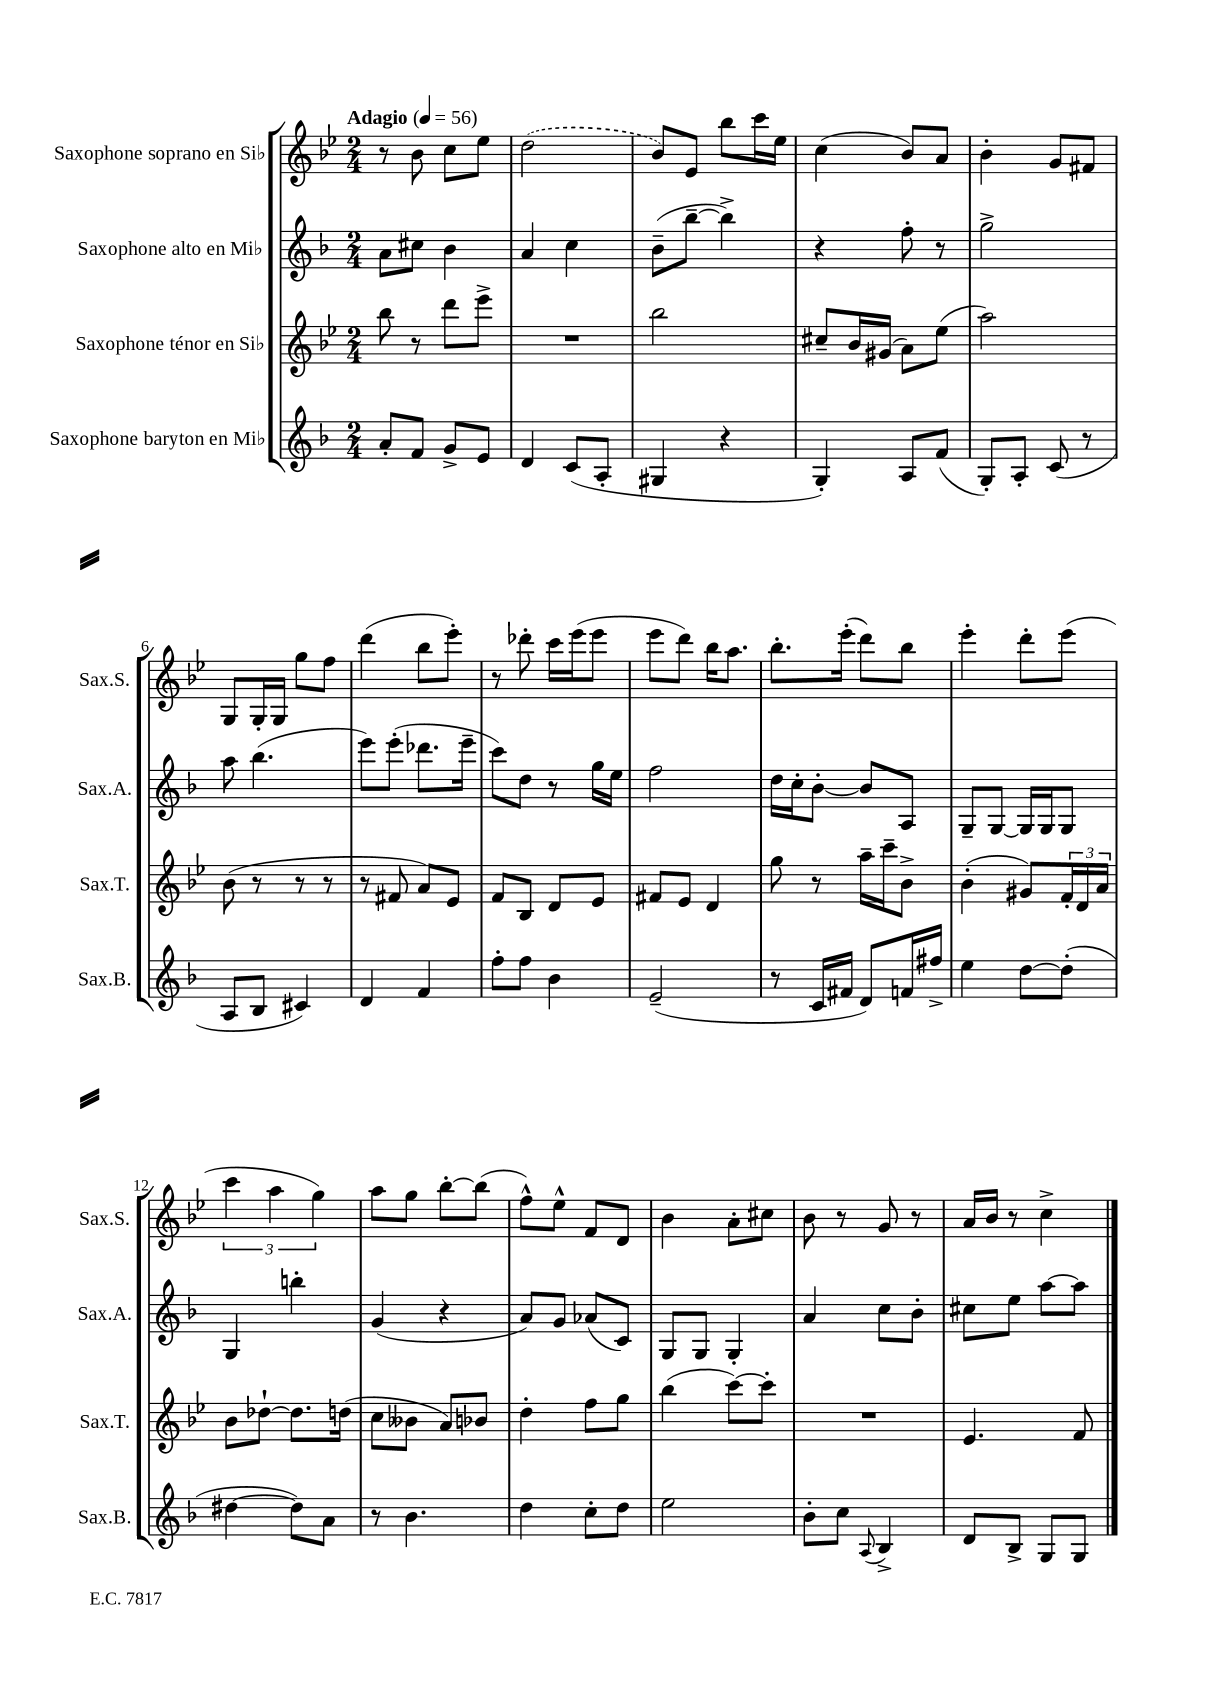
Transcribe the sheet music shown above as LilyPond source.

<<
\new StaffGroup <<
\new Staff = "s0" \with { instrumentName = "Saxophone soprano en Sib" shortInstrumentName = "Sax.S." } {
    \clef treble \key bes \major \numericTimeSignature \time 2/4 \tempo "Adagio" 4 = 56
    r8 bes'8 c''8 ees''8 |
    \once \slurDashed d''2( |
    bes'8) ees'8 bes''8 c'''16 ees''16 |
    c''4( bes'8) a'8 |
    bes'4-. g'8 fis'8 |
    g8 g16-. g16 g''8 f''8 |
    d'''4( bes''8 ees'''8-.) |
    r8 des'''8-. c'''16 ees'''16( ees'''8 |
    ees'''8 d'''8) bes''16 a''8. |
    bes''8.-. ees'''16-.( d'''8) bes''8 |
    ees'''4-. d'''8-. ees'''8( |
    \tuplet 3/2 { c'''4 a''4 g''4) } |
    a''8 g''8 bes''8~-. bes''8( |
    f''8-^) ees''8-^ f'8 d'8 |
    bes'4 a'8-. cis''8 |
    bes'8 r8 g'8 r8 |
    a'16 bes'16 r8 c''4-> \bar "|." |
}
\new Staff = "s1" \with { instrumentName = "Saxophone alto en Mib" shortInstrumentName = "Sax.A." } {
    \clef treble \key f \major \numericTimeSignature \time 2/4
    a'8 cis''8 bes'4 |
    a'4 c''4 |
    bes'8--( bes''8~-- bes''4->) |
    r4 f''8-. r8 |
    g''2-> |
    a''8 bes''4.( |
    e'''8) e'''8-.( des'''8. e'''16-- |
    c'''8) d''8 r8 g''16 e''16 |
    f''2 |
    d''16 c''16-. bes'8~-. bes'8 a8 |
    g8-- g8~ g16 g16 g8 |
    g4 b''4-. |
    g'4( r4 |
    a'8) g'8 aes'8( c'8) |
    g8 g8 g4-. |
    a'4 c''8 bes'8-. |
    cis''8 e''8 a''8~ a''8 \bar "|." |
}
\new Staff = "s2" \with { instrumentName = "Saxophone ténor en Sib" shortInstrumentName = "Sax.T." } {
    \clef treble \key bes \major \numericTimeSignature \time 2/4
    bes''8 r8 d'''8 ees'''8-> |
    R2 |
    bes''2 |
    cis''8-- bes'16 gis'16( a'8) ees''8( |
    a''2) |
    bes'8( r8 r8 r8 |
    r8 fis'8 a'8) ees'8 |
    f'8 bes8 d'8 ees'8 |
    fis'8 ees'8 d'4 |
    g''8 r8 a''16-- c'''16-- bes'8-> |
    bes'4-.( gis'8) \tuplet 3/2 { f'16-. d'16 a'16 } |
    bes'8 des''8~-! des''8. d''16( |
    c''8 beses'8 a'8) bes'8 |
    d''4-. f''8 g''8 |
    bes''4( c'''8~) c'''8-. |
    R2 |
    ees'4. f'8 \bar "|." |
}
\new Staff = "s3" \with { instrumentName = "Saxophone baryton en Mib" shortInstrumentName = "Sax.B." } {
    \clef treble \key f \major \numericTimeSignature \time 2/4
    a'8-. f'8 g'8-> e'8 |
    d'4 c'8( a8-. |
    gis4 r4 |
    g4-.) a8 f'8( |
    g8-.) a8-. c'8( r8 |
    a8 bes8 cis'4) |
    d'4 f'4 |
    f''8-. f''8 bes'4 |
    e'2--( |
    r8 c'16 fis'16 d'8) f'16 fis''16-> |
    e''4 d''8~ d''8-.( |
    dis''4~ dis''8) a'8 |
    r8 bes'4. |
    d''4 c''8-. d''8 |
    e''2 |
    bes'8-. c''8 \appoggiatura { a8 } bes4-> |
    d'8 bes8-> g8 g8 \bar "|." |
}
>>
>>
